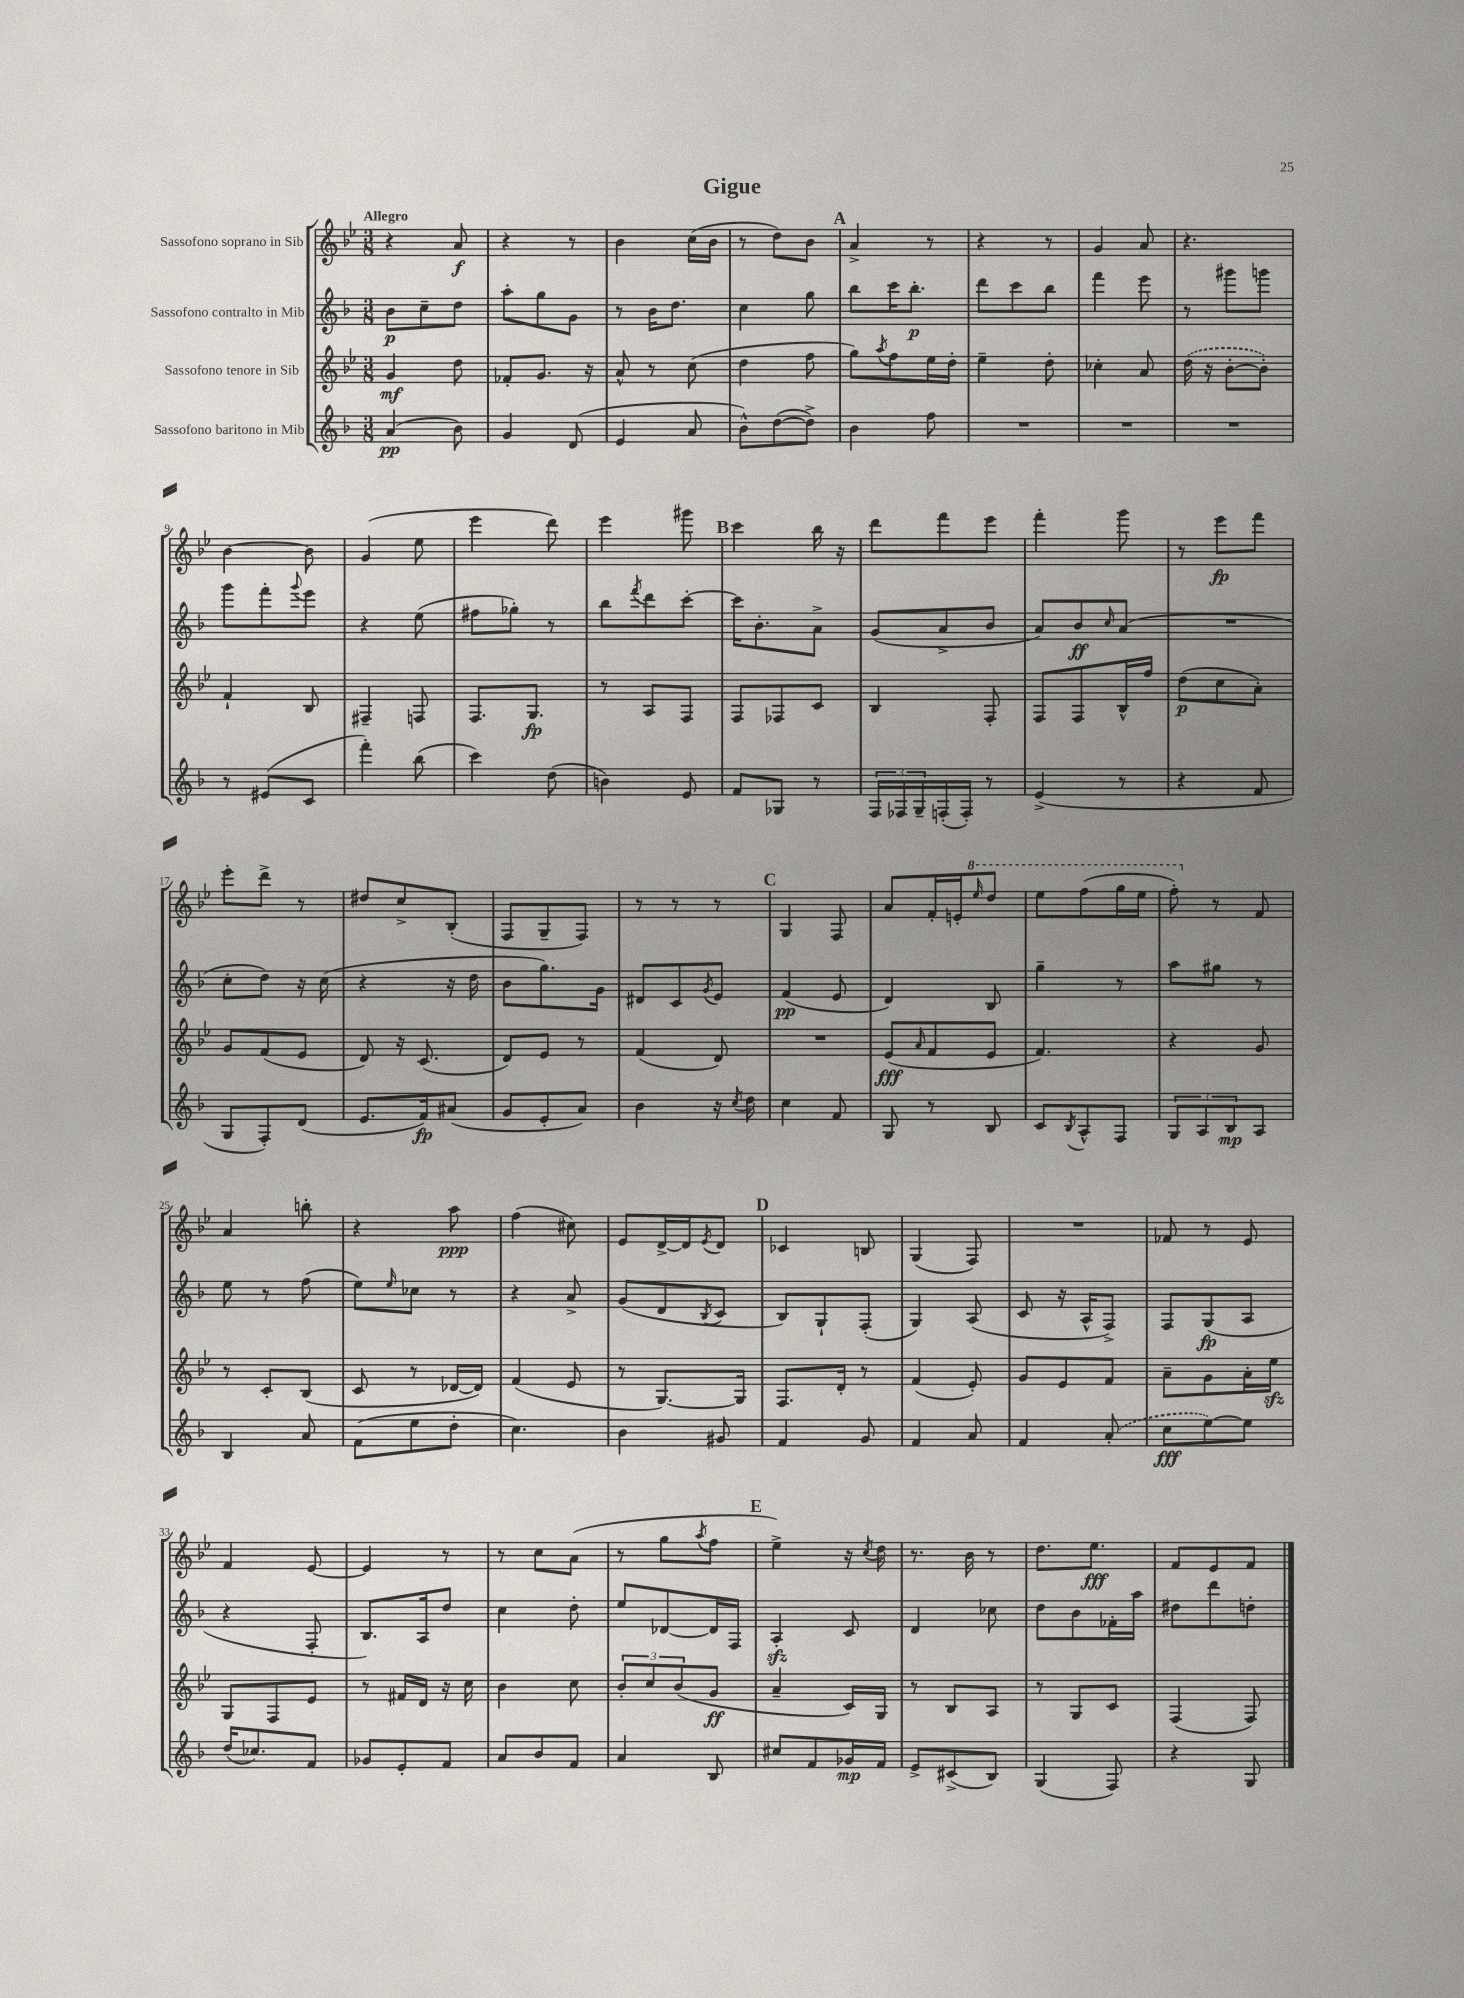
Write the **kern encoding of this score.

**kern	**kern	**kern	**kern
*staff4	*staff3	*staff2	*staff1
*clefG2	*clefG2	*clefG2	*clefG2
*k[b-]	*k[b-e-]	*k[b-]	*k[b-e-]
*M3/8	*M3/8	*M3/8	*M3/8
(4a	4g	8b-	4r
.	.	8cc~	.
8b-)	8dd	8dd	8a
=	=	=	=
4g	8f-'	8aa'	4r
.	8.g	8gg	.
(8d	.	8g	8r
.	16r	.	.
=	=	=	=
4e	8a^^	8r	4b-
.	8r	16b-	.
.	.	8.dd	.
8a	(8cc	.	(16cc
.	.	.	16b-
=	=	=	=
8b-^^)	4dd	4cc	8r
([8dd	.	.	8dd)
8dd^])	8ff	8gg	8b-
=	=	=	=
4b-	8gg)	8bb-	4a^
.	8qaa	.	.
.	8ff	16ccc	.
.	.	8.bb-'	.
8ff	16ee-	.	8r
.	16dd'	.	.
=	=	=	=
4.r	4ee-~	8ddd	4r
.	.	8ccc	.
.	8dd'	8bb-	8r
=	=	=	=
4.r	4cc-'	4fff	4g
.	8a	8eee	8a
=	=	=	=
4.r	(16dd	8r	4.r
.	16r	.	.
.	[8b-'	8ggg#	.
.	8b-'])	8ggg	.
=	=	=	=
8r	4f`	8ggg	[4b-
(8e#	.	8fff'	.
.	.	8qqggg	.
8c	8B-	8eee	8b-]
=	=	=	=
4fff')	4F#~	4r	(4g
(8bb-	8F	(8ee	8ee-
=	=	=	=
4ccc)	8.F	8ff#	4eee-
.	.	8gg-')	.
.	8.G	.	.
(8dd	.	8r	8ddd)
=	=	=	=
4b)	8r	8bb-	4eee-
.	.	8qfff	.
.	8A	8ddd	.
8e	8F	[8ccc'	8ggg#
=	=	=	=
8f	8F	16ccc]	4ccc
.	.	8.b-'	.
8G-	8F-	.	.
8r	8c	8a^	16bb-
.	.	.	16r
=	=	=	=
24F	4B-	(8g	8ddd
24F-	.	.	.
24G~	.	.	.
(16F'	.	8a^	8fff
16F')	.	.	.
8r	8F'	8b-	8eee-
=	=	=	=
(4e^	8F	8a)	4fff'
.	8F	8b-	.
.	.	16qqcc	.
8r	16B-^^	(8a	8ggg
.	16ff	.	.
=	=	=	=
4r	(8dd	4.r	8r
.	8cc	.	8eee-
8f	8a')	.	8fff
=	=	=	=
8G	8g	8cc'	8eee-'
8F')	(8f	8dd)	8ddd^
(8d	8e-	16r	8r
.	.	(16cc	.
=	=	=	=
8.e	8d)	4r	8dd#
.	16r	.	8cc^
16f)	(8.c	.	.
(8a#	.	16r	(8B-'
.	.	16dd	.
=	=	=	=
8g	8d)	8b-	8F
8e'	8e-	8.gg)	8G~
8a)	8r	.	8F)
.	.	16g	.
=	=	=	=
4b-	(4f	8d#	8r
.	.	8c	8r
.	.	8qg	.
16r	8d)	8e	8r
8qcc	.	.	.
16dd	.	.	.
=	=	=	=
4cc	4.r	(4f	4G
8f	.	8e	8F
=	=	=	=
8G	(8e-	4d)	8a
.	16qqa	.	.
8r	8f	.	16f'
.	.	.	16e'
.	.	.	16qqeee-
8B-	8e-	8B-	8ddd
=	=	=	=
8c	4.f)	4gg~	8eee-
8qB-	.	.	.
8A^^	.	.	(8fff
8F	.	8r	16ggg
.	.	.	16eee-
=	=	=	=
12G	4r	8aa	8fff')
12A	.	.	.
.	.	8gg#	8r
12B-	.	.	.
8A	8g	8r	8f
=	=	=	=
4B-	8r	8ee	4a
.	8c'	8r	.
8a	(8B-	(8ff	8bb'
=	=	=	=
(8f	8c	8ee)	4r
.	.	16qqee	.
8ee	8r	8cc-	.
8dd'	[16d-	8r	8aa
.	16d-])	.	.
=	=	=	=
4.cc)	(4f	4r	(4ff
.	8e-	8a^	8cc#)
=	=	=	=
4b-	8r	(8g	8e-
.	[8.G)	8d	[16d^
.	.	.	16d]
.	.	8qB-	8qe-
8g#	.	8c	8d
.	16G]	.	.
=	=	=	=
4f	8.F	8B-)	4c-
.	.	8G`	.
.	16d'	.	.
8g	8r	(8F'	8B
=	=	=	=
4f	(4f	4G)	(4G
8a	8e-')	(8A	8F)
=	=	=	=
4f	8g	8c	4.r
.	8e-	16r	.
.	.	16A^^	.
(8a'	8f	8F^)	.
=	=	=	=
8cc	8a~	8F	8f-
[8ee)	8g	(8G	8r
8ee]	16a'	8A	8e-
.	16ee-	.	.
=	=	=	=
(16dd	8G	4r	4f
8.cc-)	.	.	.
.	8F	.	.
8f	8e-	8F'	[8e-
=	=	=	=
8g-	8r	8.B-)	4e-]
8e'	16f#	.	.
.	16d	16A	.
8f	16r	8dd	8r
.	16cc	.	.
=	=	=	=
8a	4b-	4cc	8r
8b-	.	.	8cc
8f	8cc	8dd'	(8a
=	=	=	=
4a	12b-'	8ee	8r
.	12cc	.	.
.	.	[8d-	8gg
.	(12b-	.	.
.	.	.	8qaa
8B-	8g	16d-]	8ff
.	.	16F	.
=	=	=	=
8cc#	4a~	4A'	4ee-^)
8f	.	.	.
16g-	16c)	8c	16r
.	.	.	8qcc
16f	16G	.	16dd
=	=	=	=
8e^	8r	4d	8.r
(8c#^	8B-	.	.
.	.	.	16b-
8B-)	8A	8cc-	8r
=	=	=	=
(4G	8r	8dd	8.dd
.	8G	8b-	.
.	.	.	8.ee-
8F)	8c	16f-'	.
.	.	16aa	.
=	=	=	=
4r	(4F	8dd#	8f
.	.	8ddd	8e-
8G	8F)	8dd'	8f
==	==	==	==
*-	*-	*-	*-
